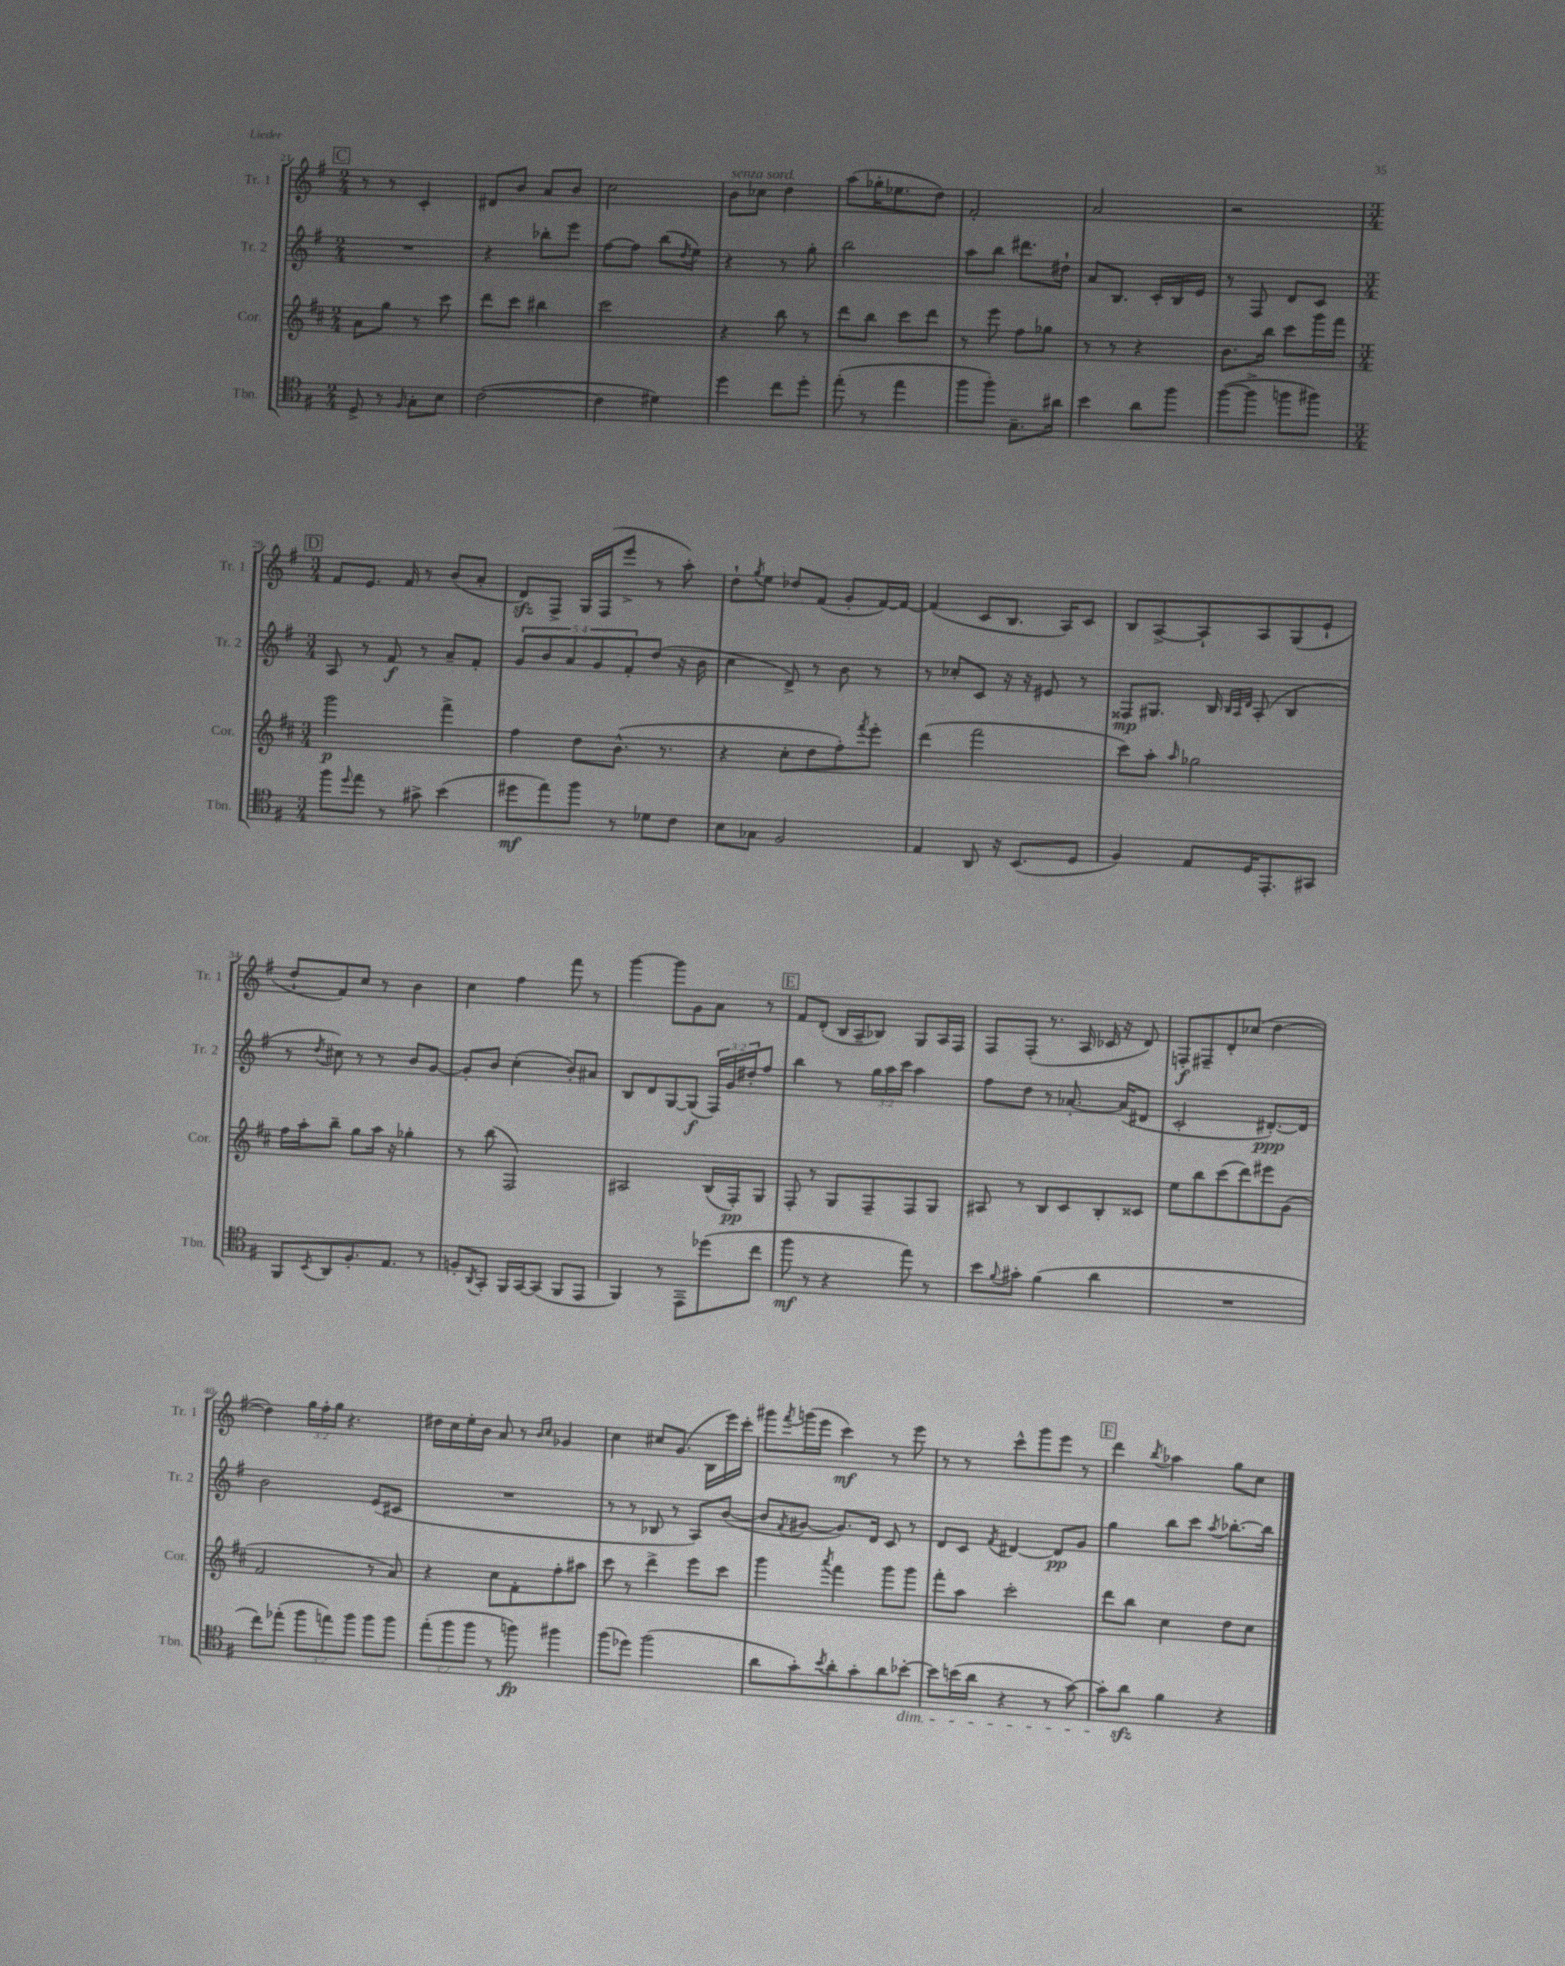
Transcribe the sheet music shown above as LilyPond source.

<<
\new StaffGroup <<
\new Staff = "s0" \with { instrumentName = "Tr. 1" shortInstrumentName = "Tr. 1" } {
    \clef treble \key g \major \numericTimeSignature \time 2/4 \override Staff.TupletNumber.text = #tuplet-number::calc-fraction-text
    \mark \markup { \box "C" } r8 r8 c'4-. |
    dis'8 b'8 a'8 b'8 |
    c''2 |
    b'8^\markup { \italic "senza sord." } ces''8 d''4 |
    a''8( ges''16-. ees''8. d''8) |
    fis'2-. |
    a'2 |
    r2 |
    \mark \markup { \box "D" } \numericTimeSignature \time 3/4 fis'8 e'8. fis'16 r8 b'8( a'8-. |
    d'8\sfz) fis8-> g16 fis16( e'''8-> r8 a''8-.) |
    d''8-! \acciaccatura { g''8 } e''8 des''8 fis'8( g'8-. fis'16~) fis'16~ |
    fis'4( c'8 b8. a16) c'8 |
    b8 a8~-> a8-! a8 g8( e'8-! |
    d''8-! fis'8) c''8 r8 b'4 |
    c''4 fis''4 fis'''8 r8 |
    g'''4~ g'''8 g'8 a'8 r8 |
    \mark \markup { \box "E" } fis'8 d'8-.( b16 a16-- bes8) g8 a16 fis16 |
    fis8 fis8-.( r8. a16 ces'16 r16 d'8) |
    f8-.\f fis8-- d'8-. ces''8( d''4~ |
    d''4) \tuplet 3/2 { g''16 fis''16-. g''16 } r4. |
    dis''16 c''16 e''16-. b'16 a'8 r8 \grace { b'16 c''16 } ges'4 |
    c''4 cis''8 g'8.( b16 e'''16) c'''16-. |
    gis'''8 \acciaccatura { fis'''8 } g'''16( e'''16 c'''4\mf) r8 e'''8 |
    r8 r8 c'''8-^ g'''8 e'''8 r8 |
    \mark \markup { \box "F" } d'''4 \acciaccatura { b''8 } aes''4 g''8 c''8 \bar "|." |
}
\new Staff = "s1" \with { instrumentName = "Tr. 2" shortInstrumentName = "Tr. 2" } {
    \clef treble \key g \major \numericTimeSignature \time 2/4 \override Staff.TupletNumber.text = #tuplet-number::calc-fraction-text
    \mark \markup { \box "C" } R2 |
    r4 bes''8-. e'''8 |
    fis''8~ fis''8 b''8( \acciaccatura { d''8 } e''8) |
    r4 r8 g''8-. |
    b''2 |
    a''8 b''8 dis'''8. dis''16-! |
    a'8 b8. c'16-. b16 e'16 |
    r8 fis8 d'8 c'8 |
    \mark \markup { \box "D" } \numericTimeSignature \time 3/4 a8 r8 fis'8\f r8 a'8-- fis'8-. |
    \tuplet 5/4 { g'8 b'8 a'8 g'8 fis'8-. } d''8( r16 b'16 |
    c''4 d'8->) r8 b'8 r8 |
    r8 ces''8-. c'8 r16 r16 eis'8 r8 |
    fisis8\mp gis8. b16 \grace { b32 a32 d'32 } a8-.( b4 |
    r8 \acciaccatura { d''8 } cis''8) r8 r8 b'8 g'8~ |
    g'8-. b'8 c''4-.( b'8-.) ais'8 |
    b8 d'8 g8~ g8\f( \tuplet 3/2 { fis16) g'16 dis''16-. } fis''8 |
    \mark \markup { \box "E" } b''4 r8 \tuplet 3/2 { g''16 a''16 c'''16 } a''4 |
    fis''8 d''8 r8 aes'8.~-. aes'16( dis'8 |
    c'2-. dis'8.~-.\ppp) dis'16 |
    b'2 e'8( cis'8 |
    R2. |
    r8 r8 bes8 r8 a8) b'8~( |
    b'8 \acciaccatura { fis'8 } gis'8~ gis'8.) d'16 c'8 r8 |
    d'8 c'8 \acciaccatura { fis'8 } dis'4~ dis'8\pp g'8 |
    \mark \markup { \box "F" } g''4 b''8 c'''8 \acciaccatura { a''8 } bes''8.~-. bes''16 \bar "|." |
}
\new Staff = "s2" \with { instrumentName = "Cor." shortInstrumentName = "Cor." } {
    \clef treble \key d \major \numericTimeSignature \time 2/4
    \mark \markup { \box "C" } a'8 g''8 r8 cis'''8 |
    d'''8 cis'''8 bis''4 |
    cis'''2 |
    r4 b''8 r8 |
    d'''8 b''8 cis'''8 d'''8 |
    r8 e'''8 fis''8 ges''8 |
    r8 r8 r4 |
    b'8. b''16 cis'''8 g'''16 fis'''16 |
    \mark \markup { \box "D" } \numericTimeSignature \time 3/4 g'''2\p fis'''4-> |
    fis''4 d''8 b'8.-^( r8. |
    r4 cis''8-. d''8 fis''8-.) \acciaccatura { fis'''8 } e'''8-. |
    d'''4( fis'''2 |
    cis'''8) a''8-. \grace { a''16 } ges''2 |
    fis''16 a''16-. b''8-- g''8 a''16 r16 ges''4-. |
    r8 b''8( fis2) |
    ais2 b16( fis16-.\pp) g8 |
    \mark \markup { \box "E" } fis8-. r8 g8 fis8-- fis8 g8 |
    ais8 r8 b8 cis'8 b8-. cisis'8 |
    e''8 b''8 cis'''8( d'''8) eis'''8 g'8( |
    fis'2 r8 a'8) |
    r4 cis''8 fis'8-. fis''8-. ais''8 |
    cis'''8 r8 d'''4-> e'''8 cis'''8 |
    g'''4 \acciaccatura { a'''8 } fis'''4 g'''8 g'''8 |
    fis'''8-. a''8 cis'''2-. |
    \mark \markup { \box "F" } d'''8 b''8 cis''4 d''8 cis''8 \bar "|." |
}
\new Staff = "s3" \with { instrumentName = "Tbn." shortInstrumentName = "Tbn." } {
    \clef tenor \key g \major \numericTimeSignature \time 2/4 \override Staff.TupletNumber.text = #tuplet-number::calc-fraction-text
    \mark \markup { \box "C" } d8-> r8 \grace { fis16 } g8-. b8 |
    c'2~( |
    c'4 dis'4) |
    d''4 c''8 d''8-. |
    e''8-.( r8 e''4 |
    fis''8 fis''8-.) g8.-- ais'16 |
    b'4 a'8 fis''8 |
    fis''8~( fis''8-> f''8 fis''8) |
    \mark \markup { \box "D" } \numericTimeSignature \time 3/4 fis''8 \appoggiatura { d''8 } e''8 r8 gis'8-> b'4( |
    dis''8\mf e''8) fis''8 r8 des'8 c'8 |
    b8 ges8 fis2 |
    e4 a,8 r16 b,8.( d8 |
    fis4) e8 d16 e,8.-. gis,8 |
    fis,8 \acciaccatura { b,8 } a,8 fis8.-. e8. r8 |
    f8-. \acciaccatura { a,8 } g,8-. fis,16 g,16~ g,8( fis,8 e,8 |
    fis,4) r8 e,8-- des''8( c''8 |
    \mark \markup { \box "E" } fis''8\mf r8 r4 e''8) r8 |
    b'8 \appoggiatura { fis'8 } gis'8-. fis'4( a'4 |
    R2. |
    c''8) ees''8-.( \tuplet 3/2 { fis''8 e''8) fis''8 } fis''8 fis''8 |
    \tuplet 3/2 { e''8-.( fis''8 fis''8 } r8 f''8\fp) fis''4 |
    fis''8( des''8) fis''2( |
    a'8 g'8-.) \acciaccatura { b'8 } a'8-. g'8-. a'8 bes'8~-.\dim |
    bes'8 b'16( a'16 r4 r8 g'8~) |
    \mark \markup { \box "F" } g'8-.\! a'8\sfz fis'4 r4 \bar "|." |
}
>>
>>
\layout { \context { \Score currentBarNumber = #21 } }
